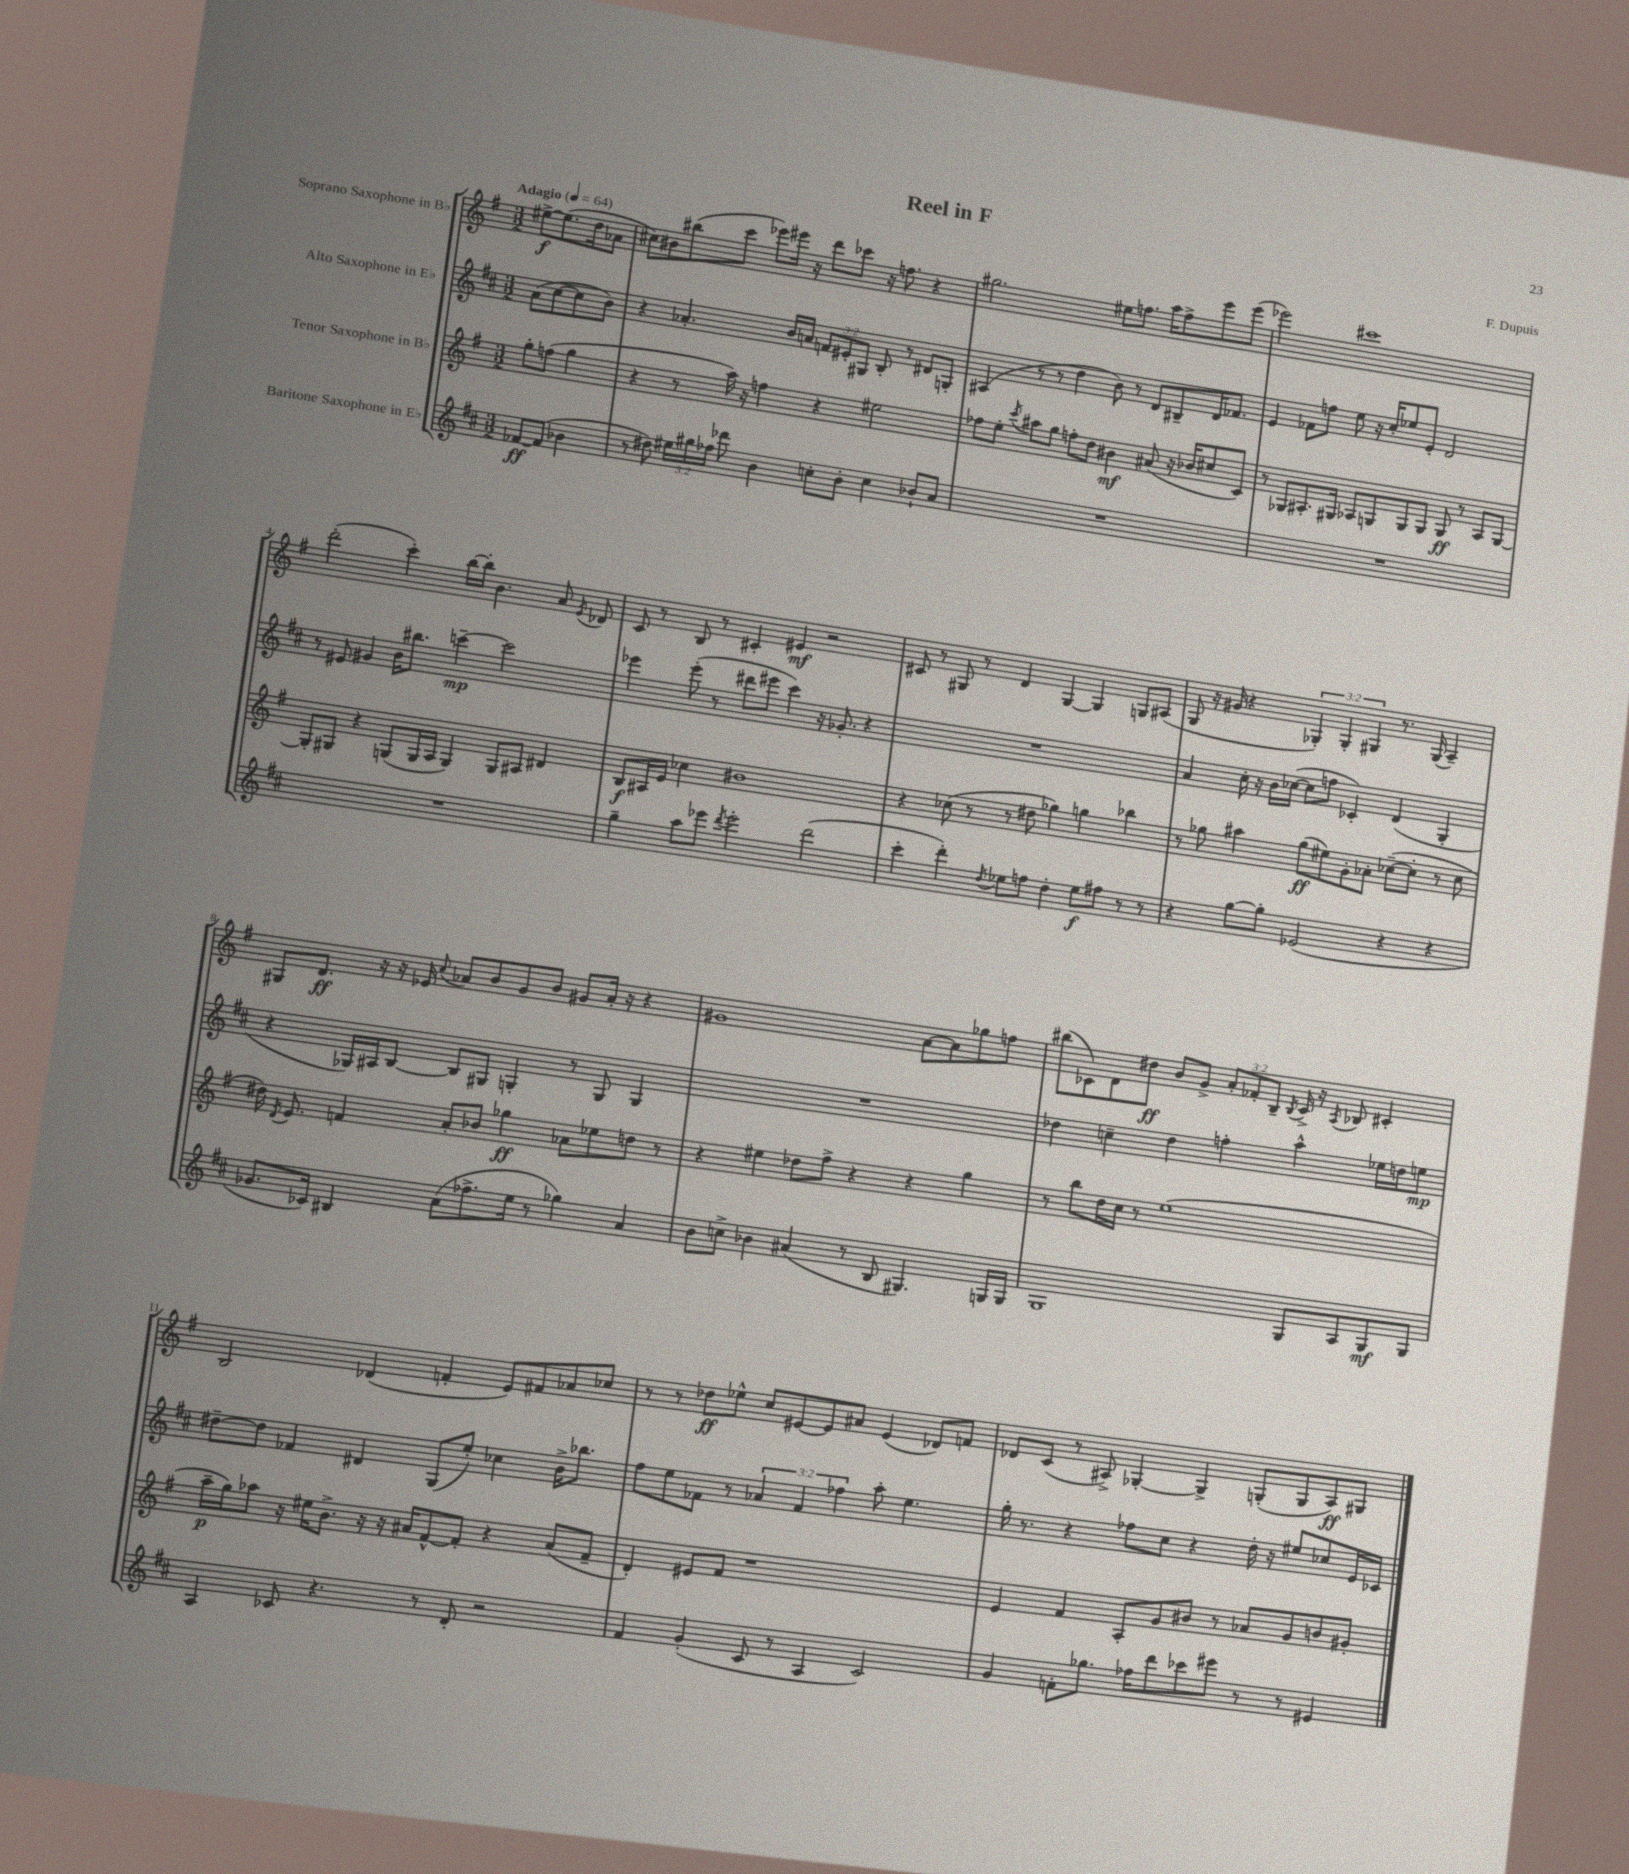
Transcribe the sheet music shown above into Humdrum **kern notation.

**kern	**kern	**kern	**kern
*staff4	*staff3	*staff2	*staff1
*clefG2	*clefG2	*clefG2	*clefG2
*k[f#c#]	*k[f#]	*k[f#c#]	*k[f#]
*M3/2	*M3/2	*M3/2	*M3/2
*MM64	*MM64	*MM64	*MM64
[8f-	8gg'	(8a	[8ee#^
(8f-]	(8ff	[8cc#	(8.ee#]
4b-	4gg	8cc#]	.
.	.	.	16dd
.	.	8b)	8a-
=	=	=	=
8r	4r	4r	8cc#)
8dd#)	.	.	8b#
24ee#	8r	4.a-'	(8bb#
24gg#	.	.	.
24ff-	.	.	.
8ddd-	16aa)	.	8ccc
.	16r	.	.
4b	4ff	.	8eee-)
.	.	16b	16eee#
.	.	16a	16r
8cc'	4r	12f	8ddd
.	.	12e#'	.
8b'	.	.	8ccc-
.	.	12G#	.
4cc	2ee#	8B'	16r
.	.	.	8.ff
.	.	8r	.
8b-`	.	8d#	4r
8a	.	8G'	.
=	=	=	=
1.r	8ff-	(4A#	2.gg#
.	8ee'	.	.
.	8qccc	.	.
.	8aa#	8r	.
.	8gg	8r	.
.	8ff'	4dd	.
.	8dd	.	.
.	4b#	8b)	8ee#
.	.	8r	8.ff
.	(8a#	8d	.
.	.	.	16aa
.	16r	8B#~	8ff^
.	16b-	.	.
.	8cc#	16d	8eee
.	.	8.f-	.
.	8c)	.	(8eee
=	=	=	=
1.r	8r	4e	2eee-)
.	8G-	.	.
.	8.A#'	8f-	.
.	.	8ff	.
.	16G#	.	.
.	8A-	8ee	1ccc#
.	8G	16r	.
.	.	16cc#'	.
.	8G	8ee-	.
.	8G	8e'	.
.	8G	2d	.
.	8r	.	.
.	8A-	.	.
.	[8G	.	.
=	=	=	=
1.r	8G']	8r	(2ddd'
.	8G#	8e#	.
.	4r	4g#	.
.	(8G	16b	4ccc')
.	.	8.bb#	.
.	16G	.	.
.	16A	.	.
.	4G)	[4ccc~	[16bb
.	.	.	16bb']
.	.	.	4.b
.	8G	2ccc]	.
.	8A#	.	.
.	4d#	.	8a
.	.	.	8qe
.	.	.	8d-
=	=	=	=
4gg~	8B	4eee-	8c
.	16A#	.	8r
.	16e	.	.
8aa	4cc-	(8eee-'	8B
8eee-	.	8r	8r
8qddd	.	.	.
2eee-'	1b#	8ddd#	4c#'
.	.	8eee#	.
.	.	4ccc#)	4e#
(2ddd	.	16r	2r
.	.	8.g-'	.
.	.	4r	.
=	=	=	=
4ccc#'	4r	1.r	8c#
.	.	.	8r
4ddd')	(8cc-	.	8G#
.	8r	.	8r
8qdd	.	.	.
8ee-	8r	.	4d
8ff	8dd#	.	.
4dd'	4gg-)	.	[4G#
8ee-	4gg	.	4G#]
8ff#	.	.	.
8r	4bb-	.	8G
8r	.	.	(8A#
=	=	=	=
4r	8r	4a	8G
.	8gg-	.	16r
.	.	.	16g#
[8gg	4aa#	16cc#'	4r
.	.	16r	.
8gg']	.	16b	.
.	.	([16cc-	.
(2e-	(8gg-	8cc-]	6G-')
.	8ee#)	8ff	.
.	.	.	6G-'
.	8g'	4c-')	.
.	.	.	6G#
.	8a-'	.	.
4r	([8cc-~	(4d	8.r
.	8cc-']	.	.
.	.	.	(16G#
4r	8r	4G'	4A~)
.	8cc-	.	.
=	=	=	=
8.g-	16dd#)	4r	8G#
.	8qd	.	.
.	8.e	.	.
.	.	.	8.d
16c-)	.	.	.
4B#	4f	16G-)	.
.	.	16A#	16r
.	.	[8B	16r
.	.	.	16e-
.	.	.	8qqcc
(8a	8a'	8B]	8a-
8.ff-^	8b-	8G#	8b
.	4gg-	4G'	8g
16ee	.	.	.
8r	.	.	8b
4gg-)	8a-	8r	8g#
.	8ee-	8G	16a-'
.	.	.	16r
4a	8dd	4G	4r
.	8r	.	.
=	=	=	=
8b	4r	1.r	1g#
8cc^	.	.	.
4b-	4ee#	.	.
(4a#	8dd-	.	.
.	8ff#^	.	.
8r	4r	.	.
8B	.	.	.
4.G#)	4r	.	[8a
.	.	.	8a]
.	4gg	.	8gg-
16G	.	.	8ff
16G	.	.	.
=	=	=	=
1G	8r	4dd-	(8bb#
.	8bb	.	8c-)
.	16dd	4cc~	8d
.	16cc	.	.
.	8r	.	8dd#
.	(1ee	4dd-	8b
.	.	.	8g^
.	.	4ff'	12a'
.	.	.	12f-'
.	.	.	12B~
.	.	.	8qB
8G	.	4aa^^	16c-^
.	.	.	16r
.	.	.	8qA
8A	.	.	8B-
8G	.	16ee-	4c#'
.	.	16dd	.
8G	.	8ee	.
=	=	=	=
4A	16aa~	[8dd#~	2B
.	16gg)	.	.
.	8aa-	8dd#]	.
8c-	16r	4f-	.
.	16ee#	.	.
4.r	8.b^	.	.
.	.	4d#	(4d-
.	16r	.	.
.	16r	.	.
.	16a#	.	.
8r	[8f#^^	(8G	4f'
8d'	8f#']	8ee')	.
2r	4r	4cc-	8e)
.	.	.	8f#
.	(8a#	16b^	8a-
.	.	8.bb-	.
.	8f#~	.	8cc-
=	=	=	=
4f#	4d')	8ff#	8r
.	.	8ee	8r
(4g'	8e#	8f-	8dd-
.	8f#	8r	8ee-^^
8c#	1r	6a-	8cc
8r	.	.	[8e#
.	.	6f-	.
4A	.	.	8e#]
.	.	6ff-	.
.	.	.	8a#
2c#)	.	8aa'	(4e#
.	.	4.ee	.
.	.	.	8d-)
.	.	.	8f
=	=	=	=
4g	4e	16gg'	8d-
.	.	8.r	.
.	.	.	(8c
8f'	4f#	4r	8r
8.gg-	.	.	8A#^)
.	8A'	8ff-	[4G-'
16ff-	.	.	.
8ddd	8g	8cc#	.
8ccc-	8b#	4r	4G-^]
8eee#	8r	.	.
8r	8a-	16dd'	(8G'
.	.	16r	.
8r	8g	8ee#	8G
4e#	8b	8cc-	8A#)
.	8g#'	16e	8G#
.	.	16c-	.
==	==	==	==
*-	*-	*-	*-
